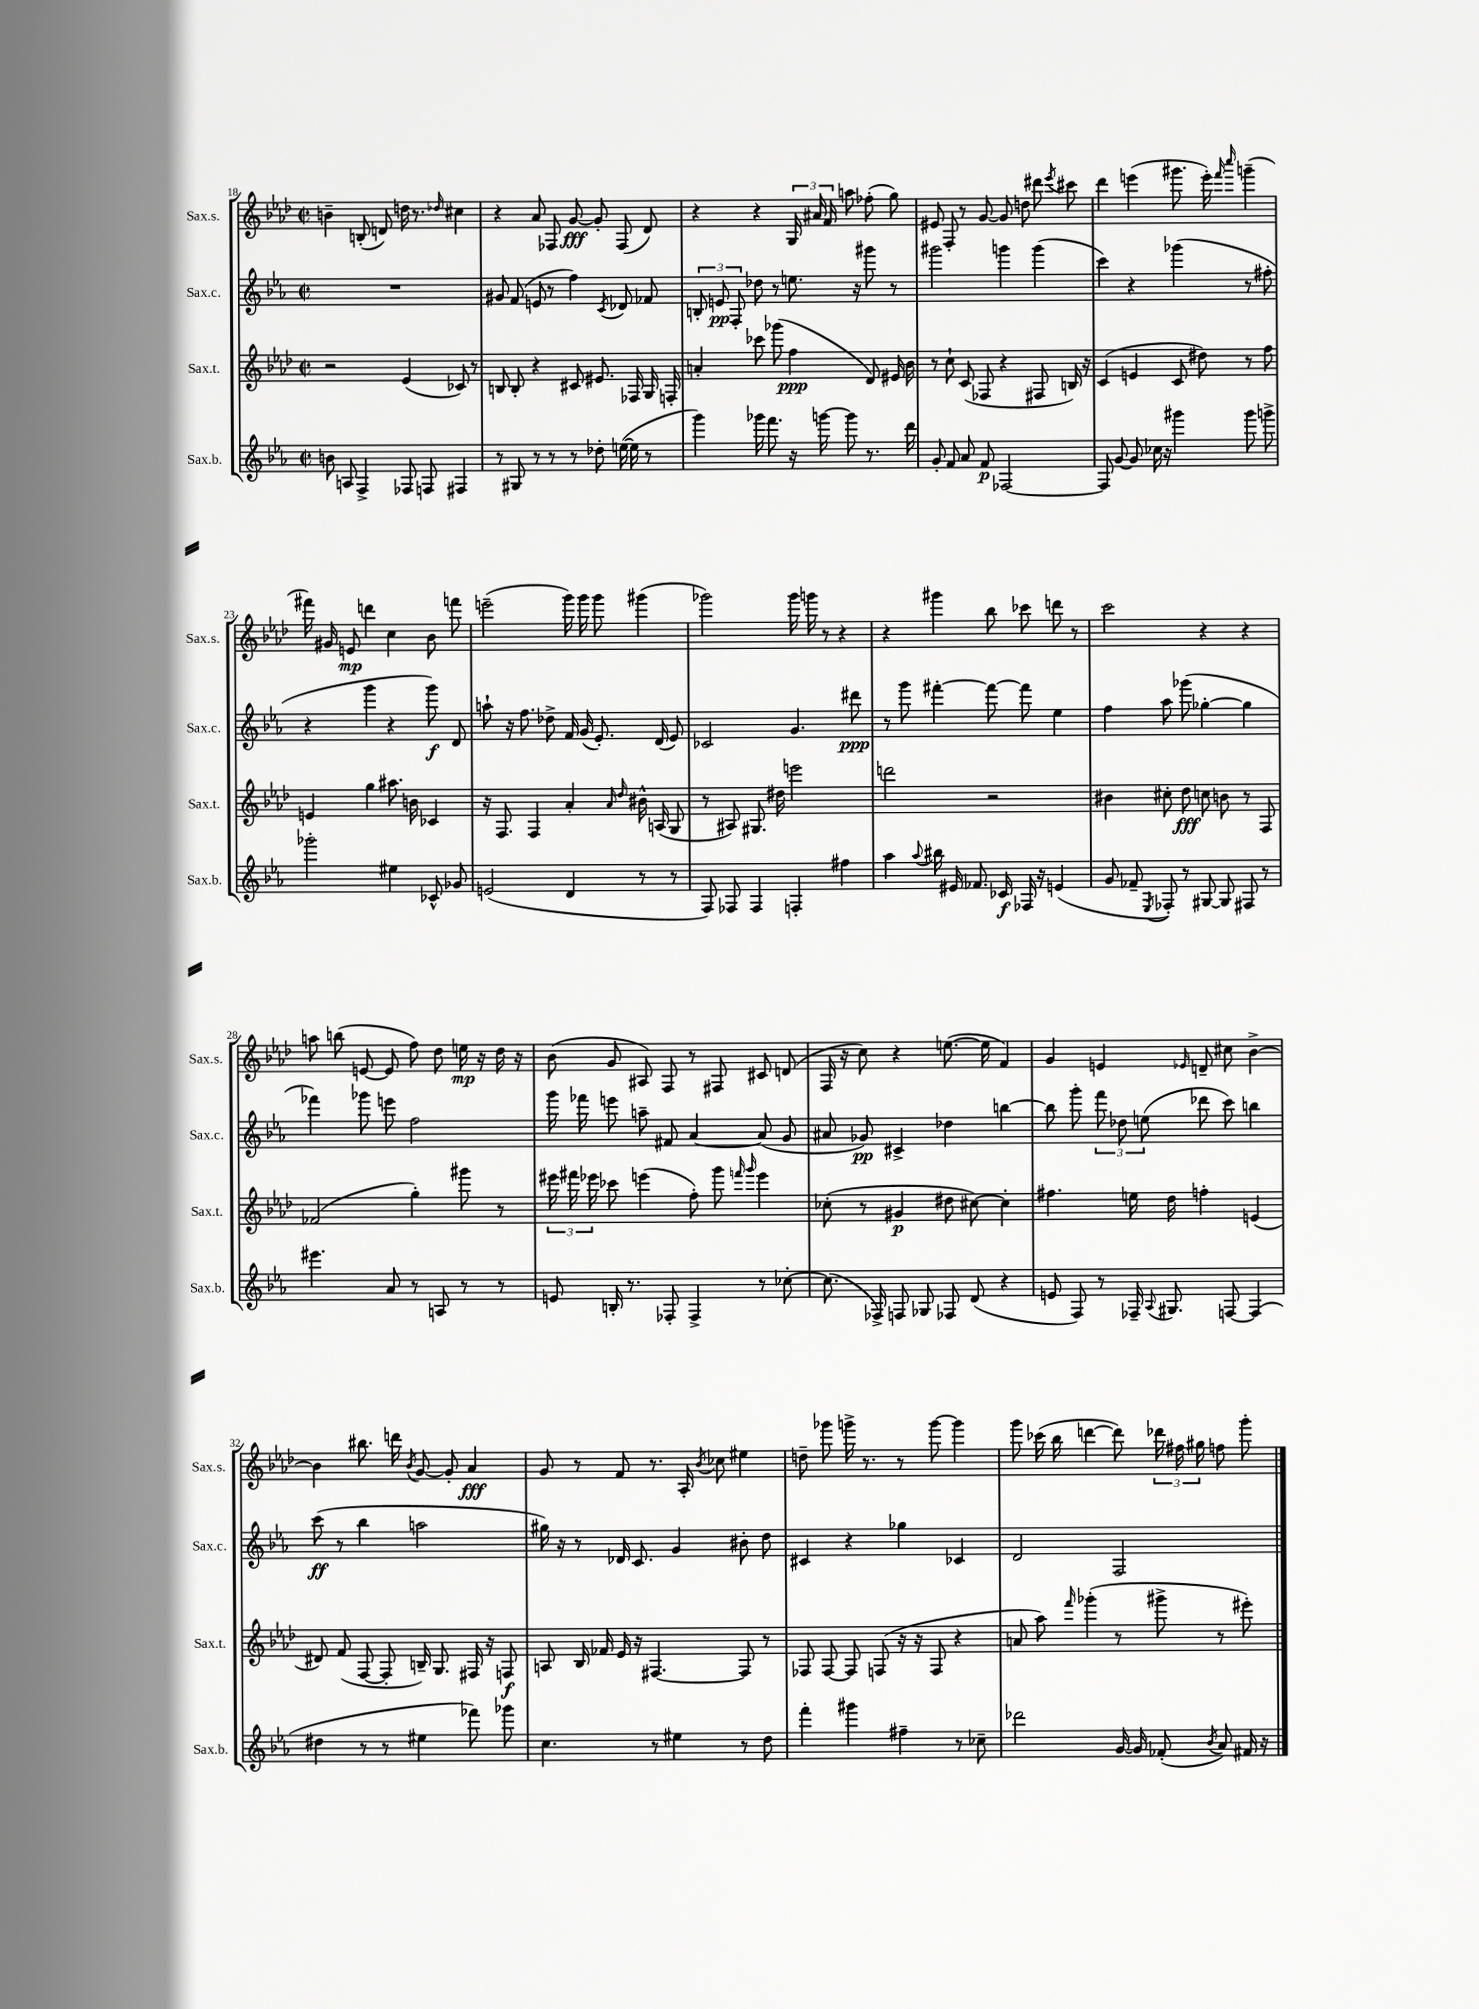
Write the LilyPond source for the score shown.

<<
\new StaffGroup <<
\new Staff = "s0" \with { instrumentName = "Sax.s." shortInstrumentName = "Sax.s." } {
    \clef treble \key aes \major \defaultTimeSignature \time 2/2
    \autoBeamOff b'4-- b8-.( d'8) d''16 r8. \grace { des''16 } cis''4 |
    r4 aes'8 fes8 g'8~\fff g'8-. fes8( des'8) |
    r4 r4 \tuplet 3/2 { g16 ais'16 f'16 } a''8 fes''8-.( g''8) |
    eis'8 f8-. r8 g'8~ g'8 d''8 dis'''8 \acciaccatura { ees'''8 } cis'''8 |
    des'''4 e'''4( gis'''8. e'''16-.) \grace { f'''16 c''''16 } g'''4--( |
    fis'''16) gis'16 e'8\mp d'''4 c''4 bes'8 f'''8 |
    e'''2--( g'''16) g'''16 g'''8 gis'''4( |
    ges'''2) ges'''16 g'''16 r8 r4 |
    r4 gis'''4 bes''8 ces'''8 d'''8 r8 |
    c'''2 r4 r4 |
    a''8 b''8( e'8~ e'8 f''8) des''8 e''16\mp r16 des''16 r16 |
    bes'8( g'8 ais8) f8 r8 fis8 cis'8 d'8( |
    f16 r16 c''8) r4 e''8.~( e''16 f'4) |
    g'4 e'4 \grace { ees'16 } d'8-- cis''8 bes'4~-> |
    bes'4 bis''8. d'''16 \acciaccatura { bes'8 } g'8~ g'8-. aes'4\fff |
    g'8 r8 f'8 r8. aes16-. \acciaccatura { bes'8 } ces''8 eis''4 |
    d''8-- ges'''8 g'''16-> r8. r8 g'''8~ g'''4 |
    g'''8 ces'''16( bes''16 d'''4~ d'''8) \tuplet 3/2 { des'''16 fis''16 gis''16 } f''8 g'''8-. \bar "|." |
}
\new Staff = "s1" \with { instrumentName = "Sax.c." shortInstrumentName = "Sax.c." } {
    \clef treble \key ees \major \defaultTimeSignature \time 2/2
    \autoBeamOff R1 |
    gis'8 f'8( e'8 r8 f''4) \acciaccatura { c'8 } des'8 fes'8 |
    \tuplet 3/2 { b8-. e'8\pp f8-. } des''8 r8 e''8. r16 gis'''8 r8 |
    gis'''2 g'''4 g'''4( |
    c'''4) r4 ges'''4( r8 fis''8-. |
    r4 g'''4 r4 g'''8\f) d'8 |
    a''8-! r16 f''8. des''8-> f'16 g'16( ees'8.-.) d'16( ees'8) |
    ces'2 g'4. dis'''8\ppp |
    r8 g'''8 fis'''4~-. fis'''8~ fis'''8 ees''4 |
    f''4 aes''8 ges'''8( ges''4~-. ges''4 |
    fes'''4) ges'''8 e'''8 f''2 |
    g'''16 fes'''16 e'''8 a''8-- fis'8 aes'4~ aes'8( g'8 |
    ais'8 ges'8\pp) cis'4-> des''4 b''4~ |
    b''8 g'''8-. \tuplet 3/2 { f'''8 des''8 e''8( } des'''8 c'''8) b''4 |
    c'''8\ff( r8 bes''4 a''2 |
    gis''16) r16 r8 des'16 c'8. g'4 bis'8-. d''8 |
    cis'4 r4 ges''4 ces'4 |
    d'2 f2 \bar "|." |
}
\new Staff = "s2" \with { instrumentName = "Sax.t." shortInstrumentName = "Sax.t." } {
    \clef treble \key aes \major \defaultTimeSignature \time 2/2
    \autoBeamOff r2 ees'4( ces'8) r8 |
    b8 b8-. r4 cis'8 eis'8. fes16 g16 f16-. |
    a'4-. ces'''8 ges'''8( f''4\ppp des'8) eis'16 bes'16 |
    r8 c''8-! c'8( fes8 r4 fis8 b16) r16 |
    c'4( e'4 c'8 dis''8) r8 f''8 |
    e'4 g''4 ais''8. b'16 ces'4 |
    r16 f8. f4 aes'4-. \grace { aes'16 des''16 } bis'16-^ a16( g8 |
    r8 ais8) gis8. dis''16 e'''2 |
    d'''2 r2 |
    bis'4 cis''8-. des''8\fff c''8 b'8 r8 f8 |
    fes'2( g''4-.) gis'''8 r8 |
    \tuplet 3/2 { eis'''16 fis'''16 ees'''16 } ces'''8 e'''4( f''8-.) g'''8 \grace { f'''16 g'''16 } e'''4 |
    ces''8-.( r8 gis'4\p dis''8 cis''8~) cis''4-. |
    fis''4. e''16 des''16 f''4-. e'4( |
    dis'8) f'8( f8~ f8-. b16--) g8. fis16 r16 f8\f |
    a8 bes16 fes'16 ees'16 r16 fis4.~ fis8 r8 |
    fes8 fes8~ fes8 f8( r16 r16 f8 r4 |
    a'8 aes''8) \grace { f'''16 } ges'''4-.( r8 gis'''8-> r8 eis'''8-.) \bar "|." |
}
\new Staff = "s3" \with { instrumentName = "Sax.b." shortInstrumentName = "Sax.b." } {
    \clef treble \key ees \major \defaultTimeSignature \time 2/2
    \autoBeamOff b'8 a8 f4-> fes8 f8 fis4 |
    r8 gis8 r8 r8 r8 des''8-. e''16~( e''16 r8 |
    g'''4) ges'''16 f'''8. r16 g'''16~ g'''8 r8. d'''16 |
    g'8-. f'8 aes'8 f'8\p fes2~ |
    fes8 g'8~ g'8 ces''16 r16 gis'''4 gis'''8 g'''8-> |
    ges'''2-. eis''4 ces'8-^ ges'8 |
    e'2( d'4 r8 r8 |
    f8) fes8 fes4 f4-. fis''4 |
    aes''4 \appoggiatura { aes''8 } bis''16 eis'16 fes'8. ces'16\f fes16 r16 e'4( |
    g'8 fes'8-- \acciaccatura { ees8 } fes8-.) r8 gis8~ gis8 fis8 r8 |
    eis'''4. aes'8 r8 a8 r8 r8 |
    e'8 b16-. r8. fes8-. fes4-> r8 ces''8~-. |
    ces''8.( fes16->) f8 ges8 fes8 d'8( r4 |
    e'8 f8) r8 fes16-- \appoggiatura { aes8 } gis8. f8~ f4( |
    dis''4 r8 r8 eis''4 fes'''8) ges'''8 |
    c''4. r8 eis''4 r8 d''8 |
    f'''4-. gis'''4 fis''4-- r8 ces''8-- |
    des'''2 g'16~ g'16 fes'8-.( \acciaccatura { bes'8 } aes'8) fis'16 r16 \bar "|." |
}
>>
>>
\layout { \context { \Score currentBarNumber = #18 } }
